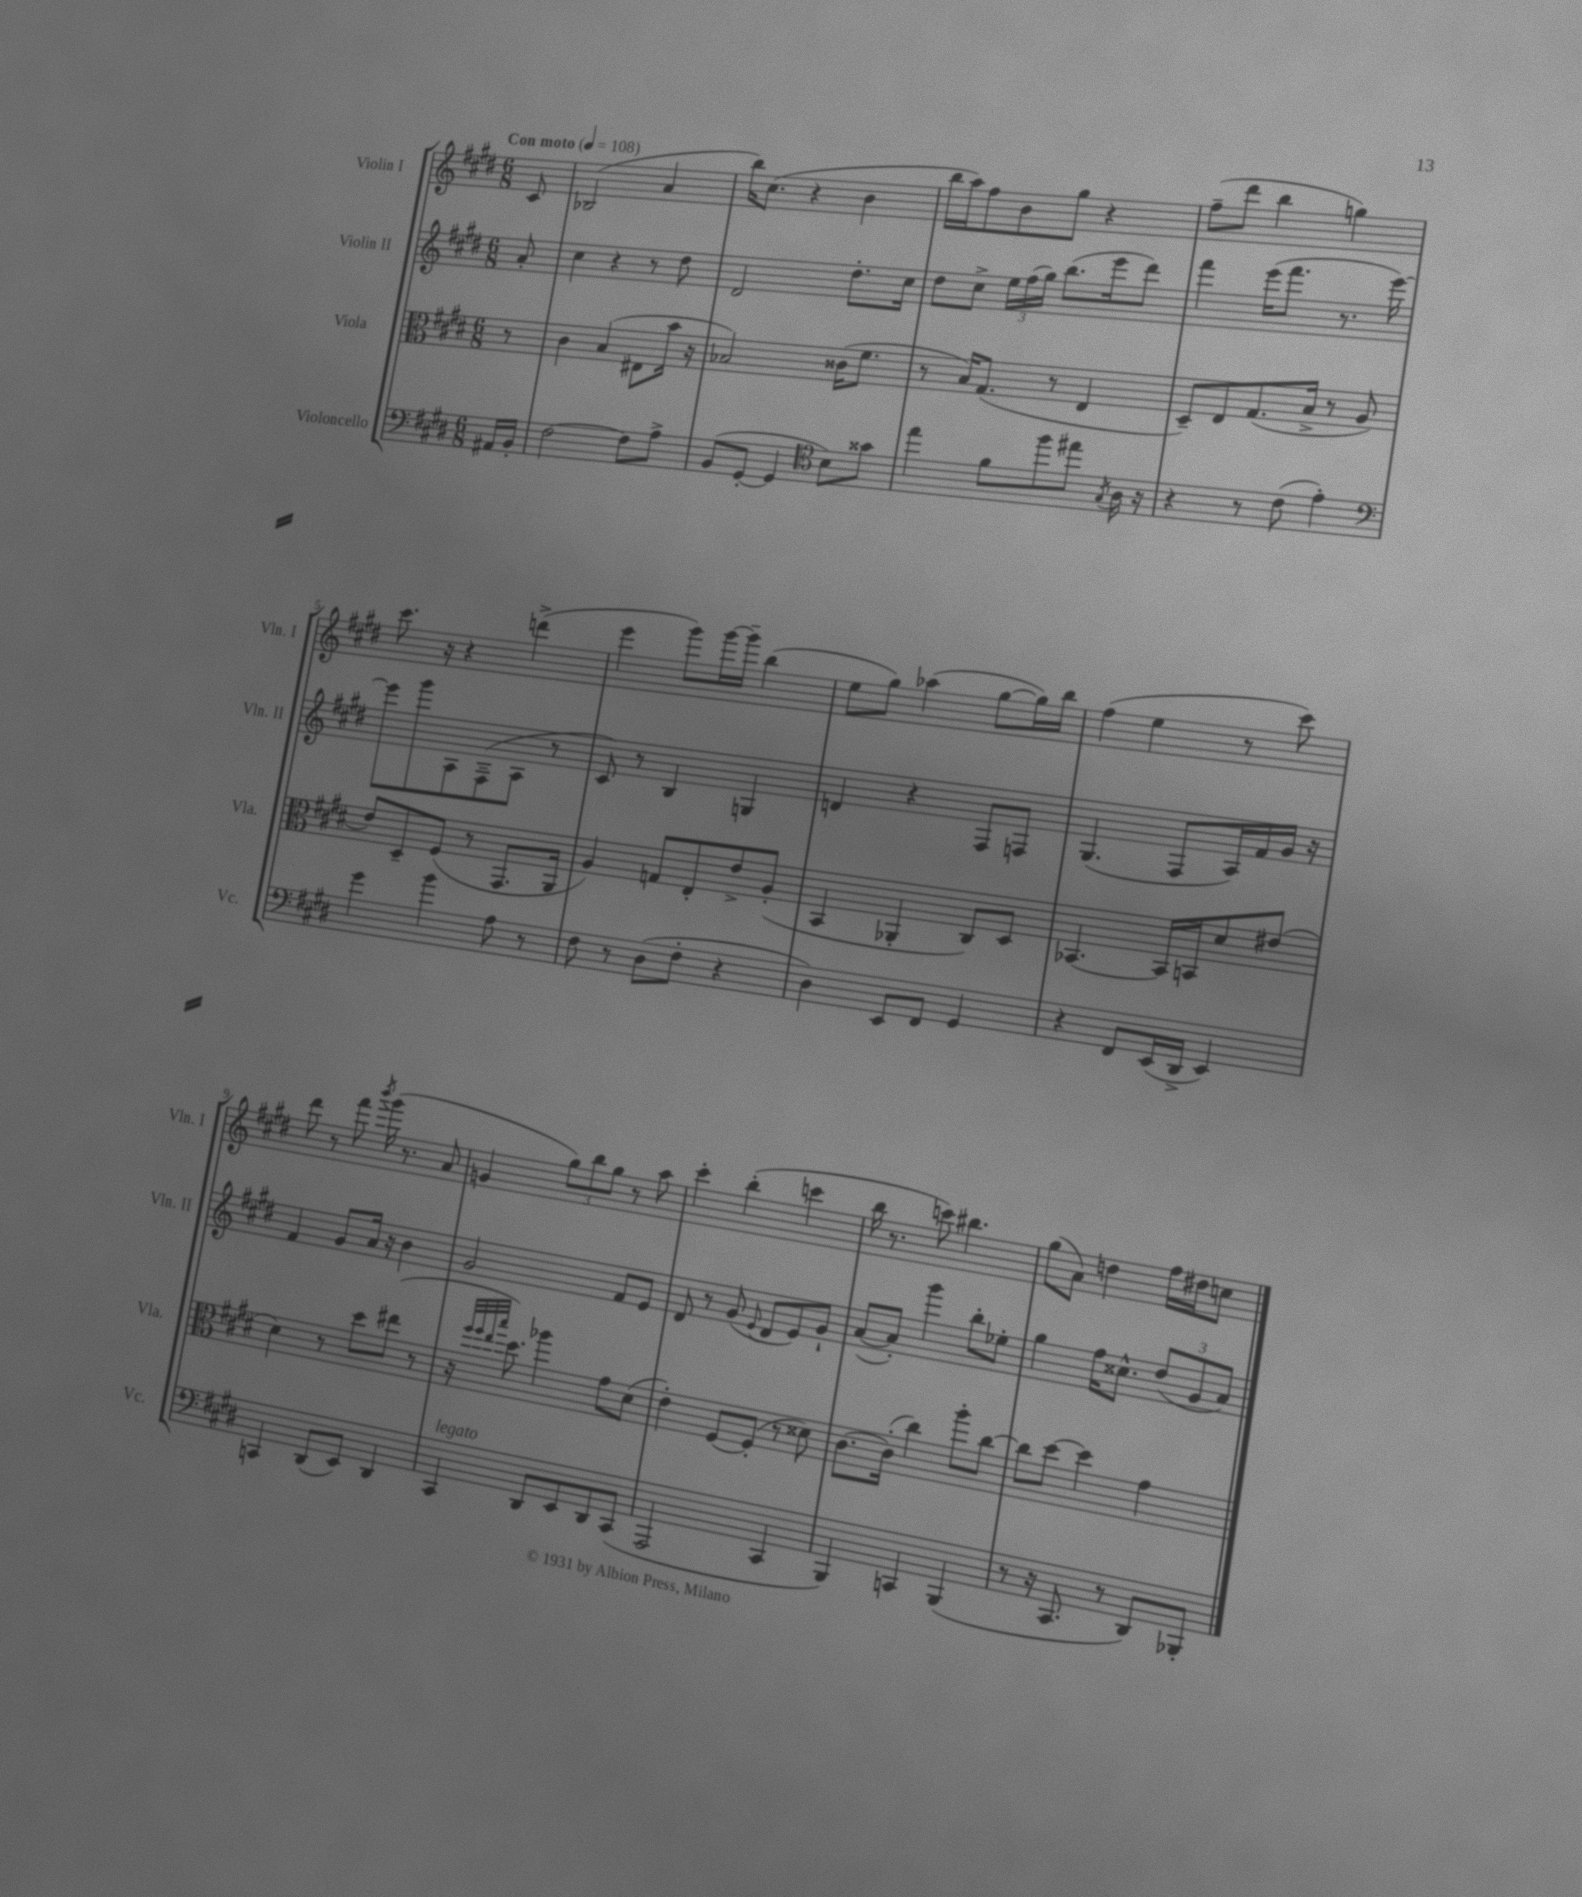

**kern	**kern	**kern	**kern
*part4	*part3	*part2	*part1
*staff4	*staff3	*staff2	*staff1
*I"Violoncello	*I"Viola	*I"Violin II	*I"Violin I
*I'Vc.	*I'Vla.	*I'Vln. II	*I'Vln. I
*clefF4	*clefC3	*clefG2	*clefG2
*k[f#c#g#d#]	*k[f#c#g#d#]	*k[f#c#g#d#]	*k[f#c#g#d#]
*M6/8	*M6/8	*M6/8	*M6/8
*MM108	*MM108	*MM108	*MM108
=	=	=	=
!	!	!	!LO:TX:a:B:t=Con moto
16AA#X/LL	8r	8a'/	8c#/
16BB'/JJ	.	.	.
=1	=1	=1	=1
[2F#\	4c#\	4cc#\	(2B-X/
.	(4B/	4r	.
8F#\L]	8E#X\L	8r	4a/
8A^\J	16b\Jk	8dd#\	.
.	16r	.	.
=2	=2	=2	=2
(8BB/L	2B-X/)	2d#/	16bb\KL)
.	.	.	(8.cc#\J
[8GG#'/J	.	.	.
4GG#/]	.	.	4r
*clefC4	*	*	*
8B\L)	(16c##X\KL	8.dd#'\L	4b\
.	8.f#\J	.	.
8g##X\J	.	.	.
.	.	16cc#\Jk	.
=3	=3	=3	=3
4ee\	8r	8dd#\L	16bb\LL
.	.	.	16aa\J)
.	16B/KL)	8cc#^\J	8ff#\
.	(8.G#/J	.	.
8f#\L	.	24ee\LL	8b\
.	.	(24ff#\	.
.	.	24gg#\JJ)	.
8ff#\	8r	(8.bb\L	8gg#\J
8ee#X\J	4E/	.	4r
.	.	16eee\k	.
8qG#/	.	.	.
16A\	.	8ddd#\J)	.
16r	.	.	.
=4	=4	=4	=4
4r	8D#~/L)	4fff#\	(8ff#~\L
.	8E/	.	8ddd#\J
8r	(8.G#/	(16eee\KL	4bb\
.	.	8.fff#\J	.
(8c#\	.	.	.
.	16B^/Jk	.	.
4e'\)	8r	8.r	4ggn\)
.	8A/	.	.
.	.	[16eee\)	.
!!LO:LB:g=z
=5	=5	=5	=5
*clefF4	*	*	*
4g#\	8e/L)	8eee\L]	8.ccc#\
.	8D#~/	8ggg#\	.
.	.	.	16r
4b\	(8F#/J	8A\	4r
.	8r	(8F#~\	.
8A\	8.GG#/L	8A\J	(4dddn^\
8r	.	8r	.
.	16AA/Jk	.	.
=6	=6	=6	=6
8F#\	4A/)	8c#/)	4eee\
8r	.	8r	.
(8D#\L	8Gn/L	4B/	8ggg#\L)
8F#'\J	8E'/	.	[16ggg#\L
.	.	.	16ggg#~\JJ]
4r	8e^/	4Gn/	(4bb\
.	(8A'/J	.	.
=7	=7	=7	=7
4D#\)	4BB/	4dn/	8ee\L
.	.	.	8gg#\J)
8EE/L	4AA-X'/	4r	(4aa-X\
8FF#/J	.	.	.
4GG#/	8C#/L)	8F#/L	[8gg#\L
.	8D#/J	8Fn/J	16gg#\L])
.	.	.	16bb\JJ
=8	=8	=8	=8
4r	[4.BB-X/	(4.G#/	(4ff#\
8FF#/L	.	.	4ee\
(16EE/L	16BB-/LL]	8F#/L	.
16DD#^/JJ	16BBn/J	.	.
4EE/)	8d#/	16A/L)	8r
.	.	16f#/	.
.	(8e#X/J	16g#/JJ	8ccc#\)
.	.	16r	.
!!LO:LB:g=z
=9	=9	=9	=9
4CCn/	4d#\)	4f#/	8ddd#\
.	.	.	8r
(8DD#/L	8r	8g#/L	8fff#\
.	.	.	8qbbb/
8EE/J)	8dd#\L	16a/Jk	(16ggg#\
.	.	16r	8.r
4DD#/	(8ee#X\J	4b\	.
.	8r	.	8a/
=10	=10	=10	=10
!LO:TX:a:i:t=legato	!	!	!
4CC#/	16r	2g#/	4gn/
.	32qqff#/LLL	.	.
.	32qqff#/	.	.
.	32qqee/	.	.
.	32qqbb/JJJ	.	.
.	8.dd#\)	.	.
8DD#/L	4aa-X\	.	12gg#\L)
.	.	.	12bb\
8EE/	.	.	.
.	.	.	12gg#\J
8DD#/	8g#\L	8f#/L	8r
(8CC#/J	(8d#\J	8e/J	8aa\
=11	=11	=11	=11
2AAA/	4e'\)	8d#/	4ccc#'\
.	.	8r	.
.	[8F#/L	(8g#/	(4bb'\
.	.	8qqe/	.
.	(8F#'/J]	8d#/L	.
4CC#/	8r	8e/)	4cccn\
.	8d##X\)	8g#`/J	.
=12	=12	=12	=12
4BBB/)	[8.c#\L	([8a/L	16bb\
.	.	.	8.r
.	.	8a'/J])	.
.	(16c#'\Jk]	.	.
4CCn/	4cc#\)	4ggg#\	8cccn\)
.	.	.	4.bb#X\
(4BBB/	8aa'\L	8bb'\L	.
.	[8cc#\J	8ee-X'\J	.
=13	=13	=13	=13
8r	8cc#\L]	4gg#\	(8gg#\L
16r	[8dd#\J	.	8a\J)
8.CC#/	.	.	.
.	4dd#\]	16ff#\KL	4ddn\
.	.	8.cc##X^^\J	.
8r	.	.	.
8DD#/L)	4g#\	(12dd#/L	16ff#\LL
.	.	.	16dd#X\J
.	.	12g#/	.
8BBB-X'/J	.	.	8ccn\J
.	.	12a/J)	.
==	==	==	==
*-	*-	*-	*-
